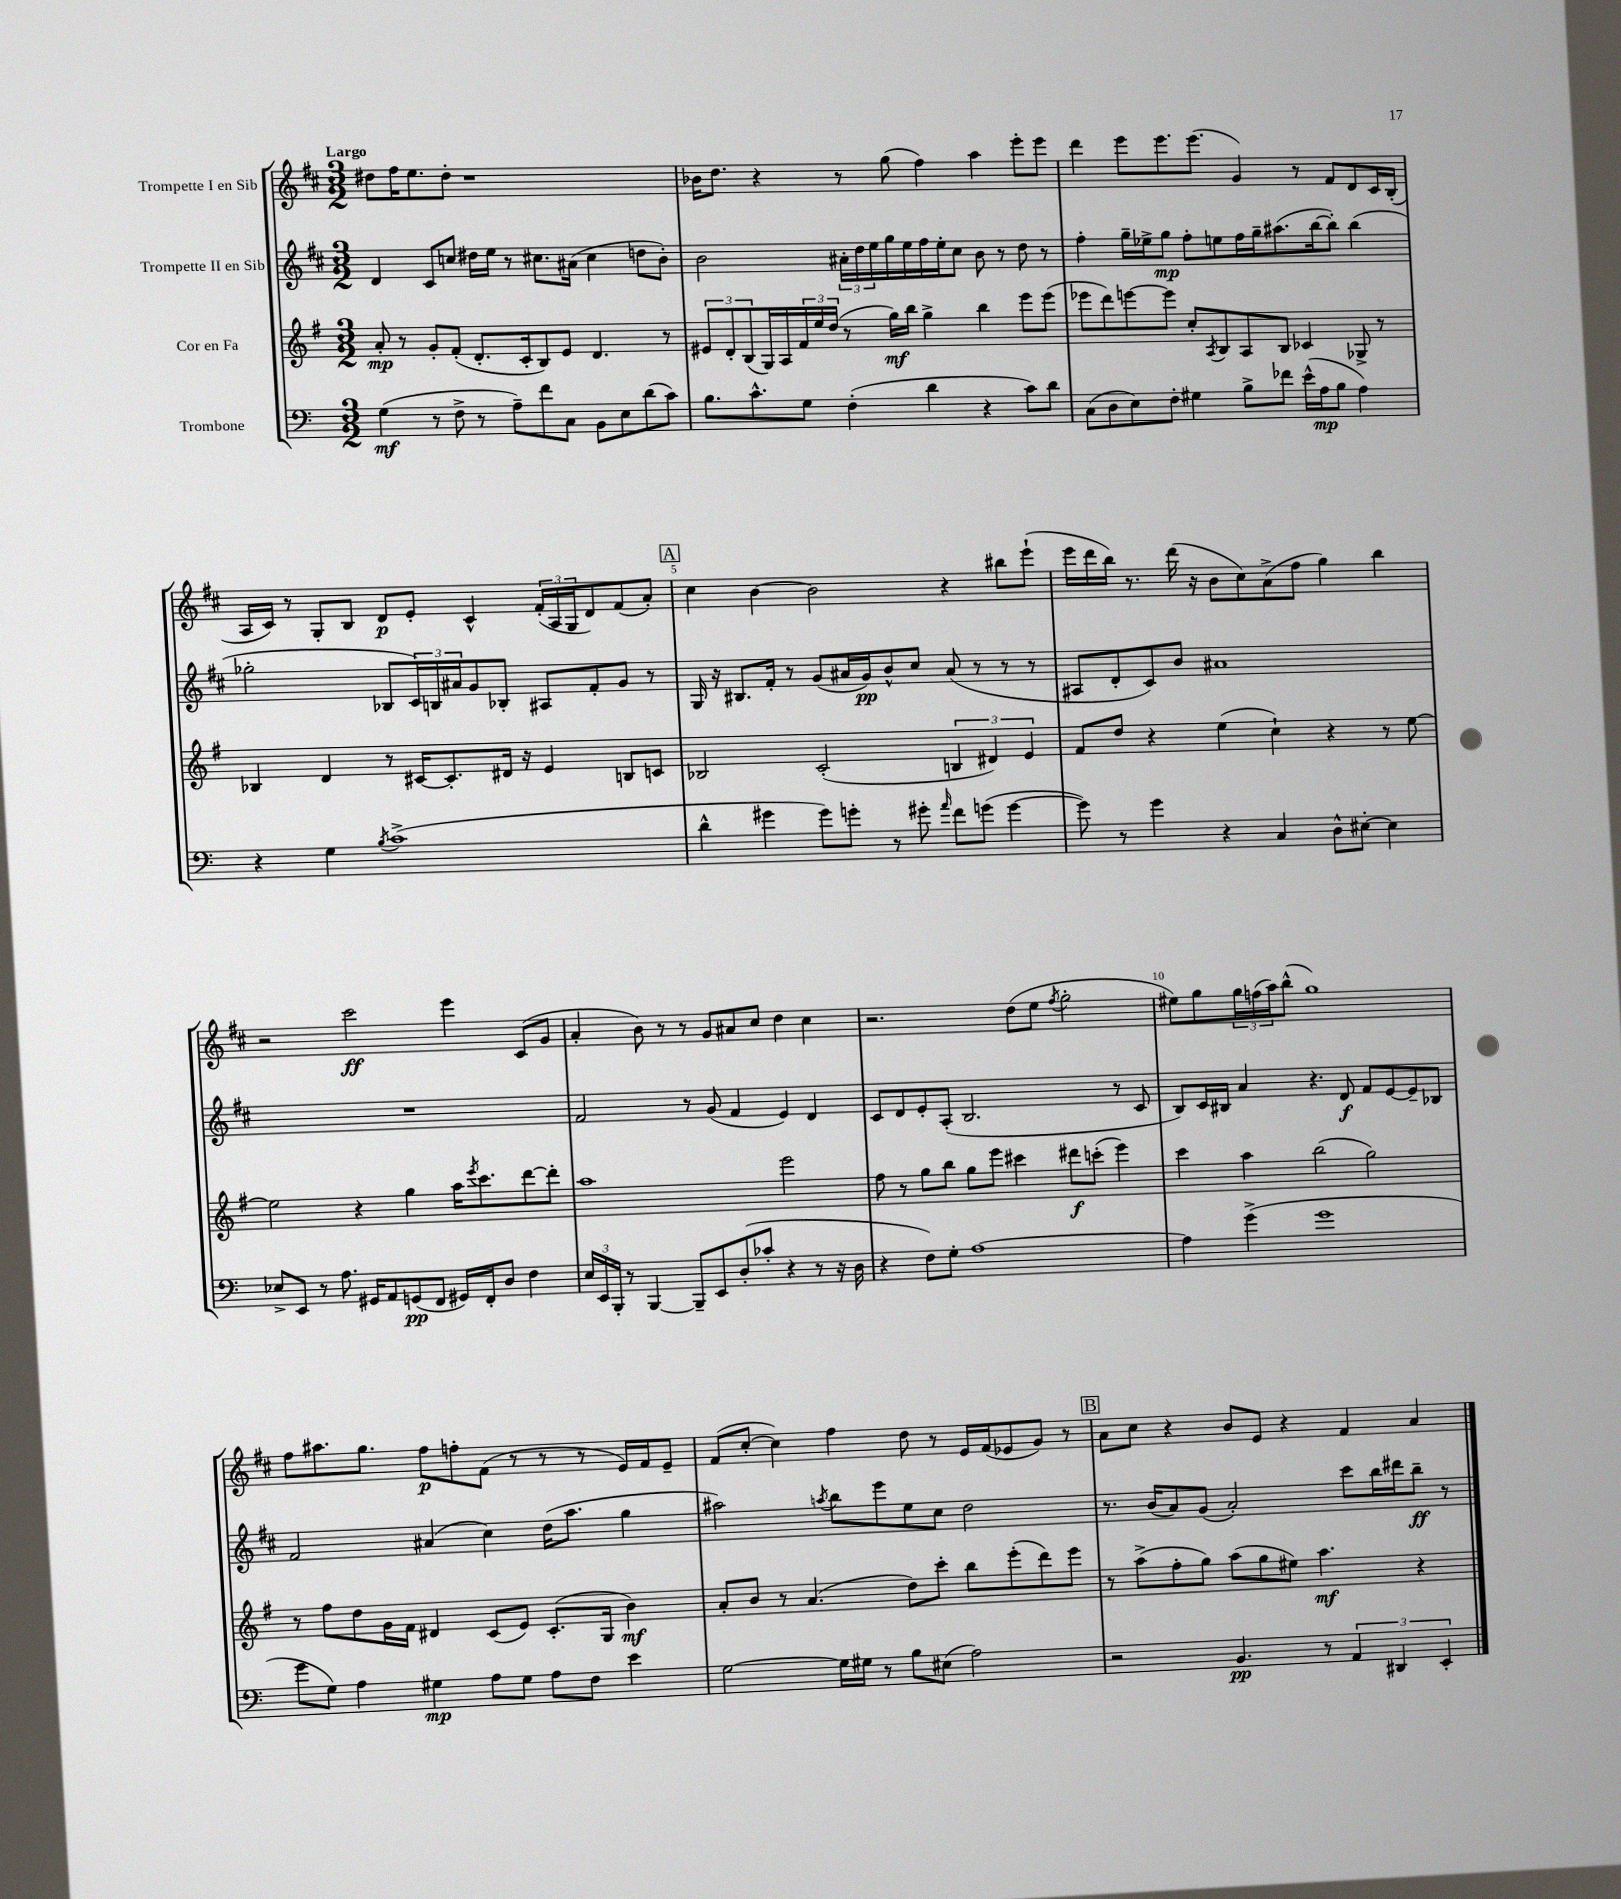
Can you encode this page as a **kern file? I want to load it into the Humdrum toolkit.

**kern	**kern	**kern	**kern
*staff4	*staff3	*staff2	*staff1
*clefF4	*clefG2	*clefG2	*clefG2
*k[]	*k[f#]	*k[f#c#]	*k[f#c#]
*M3/2	*M3/2	*M3/2	*M3/2
(4G\	8a'/	4d/	8dd#\L
.	8r	.	16ff#\K
.	.	.	8.ee\
8r	8g'/L	8c#/L	.
8F^\	(8f#'/J	8cc/J	8dd#'\J
8r	8.d'/L	16dd#\LL	1r
.	.	16ee\JJ	.
8A~\L)	.	8r	.
.	16c'/k	.	.
8f\	8B/)	8.cc#\L	.
8C\J	8e/J	.	.
.	.	(16a#\Jk	.
8BB\L	4.d/	4cc#\	.
8E\	.	.	.
(8d\	.	8dd\L	.
8c\J)	8r	8b'\J)	.
=	=	=	=
8.B\L	12e#/L	2b\	16b-\LK
.	.	.	8.dd\J
.	12d'/	.	.
.	(12B/	.	.
8.c^^\	.	.	.
.	16G/L)	.	4r
.	16A/	.	.
8G\J	24f#/	.	.
.	24ee/	.	.
.	(24dd/JJ	.	.
(4F'\	8r	24a#'\LL	8r
.	.	24dd\	.
.	.	24ee\	.
.	16gg\LL)	16gg\	(8gg\
.	16bb\JJ	16ee\	.
4d\	4gg^\	16ff#\	4ff#\)
.	.	16ee'\J	.
.	.	8cc#\J	.
4r	4bb\	8b\	4aa\
.	.	8r	.
8c\L)	8eee\L	8dd\	8eee'\L
8d\J	(8eee\J	8r	8eee\J
=	=	=	=
(8C\L	8eee-\L	4ff#'\	4ddd\
8D\	8ddd\)	.	.
8E\)	[8eee\	16gg~\LL	8eee\L
.	.	16ee-^\J	.
8F'\J	8eee\]J	8gg\J	8.eee\
4G#\	8cc'/L	8ff#'\L	.
.	.	.	(8.eee\J
.	8qA/	.	.
.	8B/	8ee\	.
8B^\L	8A/	16ff#\L	4g/)
.	.	16gg~\J	.
8f-\J	8B/J	(8.aa#\	.
(16e^^\LL	4c-/	.	8r
16A\J	.	[16bb\k	.
8B\J	.	8bb'\]J)	8f#/L
4A\)	8G-^/	(4bb\	8d/
.	8r	.	16c#/L
.	.	.	(16B'/JJ
=	=	=	=
4r	4B-/	2gg-'\	16A/LL
.	.	.	16c#/JJ)
.	.	.	8r
4G\	4d/	.	8G'/L
.	.	.	8B/J
8qB/	.	.	.
(1c^	8r	8B-/L	8d/L
.	[16c#/LK	24c#/L)	8e'/J
.	.	24B/	.
.	8.c#'/]	.	.
.	.	24a#/J	.
.	.	8g/	4c#^^/
.	16d#/Jk	8B-'/J	.
.	16r	.	.
.	4e/	8A#/L	(24f#'/LL
.	.	.	24A/
.	.	.	24G/J
.	.	8f#'/	8d/)
.	8B/L	8g/J	(8f#/
.	8c/J	8r	8a'/J)
=	=	=	=
4d^^\	2B-/	16G/	4cc#\
.	.	16r	.
.	.	8.B#/L	.
4g#\	.	.	[4b\
.	.	16f#'/Jk	.
.	.	8r	.
8g#\L)	(2c'/	(8g/L	2b\]
8g'\J	.	16a#/L	.
.	.	16g/J)	.
8r	.	8b^^/	.
8g#'\	.	8cc#/J	.
16qqa/	.	.	.
8f\L	6B/	(8a#/	4r
(8g\J	.	8r	.
.	6d#/)	.	.
[4g\	.	8r	8bb#\L
.	6e/	.	.
.	.	8r	(8eee`\J
=	=	=	=
8g\])	8f#/L	8A#/L	16eee\LL
.	.	.	16ddd\
8r	8dd/J	8d'/	16bb\JJ)
.	.	.	8.r
4g\	4r	8c#/)	.
.	.	8b/J	(16ddd\
.	.	.	16r
4r	(4ee\	1a#	8b\L
.	.	.	8cc#\)
4C/	4cc`\)	.	(8a^\
.	.	.	8ff#\J
8D^^\L	4r	.	4gg\)
[8E#'\J	.	.	.
4E#\]	8r	.	4bb\
.	[8ee\	.	.
=	=	=	=
8E-^/L	2ee\]	1.r	2r
8EE/J	.	.	.
8r	.	.	.
8.A\	.	.	.
.	4r	.	2ccc#\
16GG#/LK	.	.	.
8AA/	.	.	.
(8GG/	4gg\	.	.
8FF/J	.	.	.
16GG#/LL)	16aa\LK	.	4eee\
.	8qeee/	.	.
16FF'/J	8.ccc\	.	.
8D/J	.	.	.
4F\	[8ddd\	.	(8c#/L
.	8ddd'\]J	.	8g/J
=	=	=	=
24E/LL	1aa	2f#/	4a'/
24EE/	.	.	.
24BBB'/JJ	.	.	.
8r	.	.	.
[4BBB/	.	.	8b\)
.	.	.	8r
8BBB~/]L	.	8r	8r
8EE/	.	(8g/	8g/L
(8D'/	.	4f#/	8a#/
8c-'/J	.	.	8cc#/J
4r	2eee\	4e/)	4dd\
8r	.	4d/	4cc#\
16r	.	.	.
16D\	.	.	.
=	=	=	=
4r	8ff#\	8c#/L	2.r
.	8r	8d/	.
8F\L)	8gg\L	8e'/	.
8G'\J	8bb\J	(8A'/J	.
[1A	8gg\L	2.B/	.
.	8eee\J	.	.
.	4ccc#\	.	(8dd\L
.	.	.	8ee\J
.	.	.	8qff#/
.	8ddd#\L	.	2gg'\
.	(8ccc'\J	.	.
.	4eee\)	8r	.
.	.	8c#/	.
=	=	=	=
4A\]	4ccc\	8B/L)	8ee#\L)
.	.	16c#/L	8gg\
.	.	16B#/JJ	.
(4g^\	4aa\	4a/	24gg\L
.	.	.	(24ff\
.	.	.	24aa\J)
.	.	.	(8bb^^\J
1g	(2bb\	4.r	1gg)
.	.	8d/	.
.	2gg\)	8f#/L	.
.	.	[8e/	.
.	.	8e~/]	.
.	.	8B-/J	.
=	=	=	=
8g\L	8r	2f#/	8ff#\L
8G\J)	8ff#\L	.	8.aa#\
4A\	8dd\	.	.
.	.	.	8.gg\J
.	16g\L	.	.
.	16f#\JJ	.	.
4G#\	4d#/	(4a#/	8ff#\L
.	.	.	8ff'\
8A\L	(8c/L	4cc#\)	(8f#\J
8G#\J	8e/J)	.	8r
8A\L	(8.c'/L	(16dd\LK	8r
.	.	8.aa\J	.
8F\J	.	.	8r
.	16G/Jk	.	.
4e\	4b\)	4gg\	16e/LL)
.	.	.	16f#/J
.	.	.	8e~/J
=	=	=	=
[2G\	8a'/L	2aa#\)	(8f#/L
.	8b/J	.	[8cc#'/J
.	8r	.	4cc#\])
.	(4.a/	.	.
.	.	8qaa/	.
16G\]LL	.	8bb\L	4ff#\
16G#\JJ	.	.	.
8r	.	8eee\	.
8B\L	8dd\L)	8ee\	8dd\
(8E#\J	8ccc'\J	8cc#\J	8r
2A\)	8bb\L	2dd\	16e/LL
.	.	.	(16f#/J
.	(8eee'\	.	8e-/
.	8ddd\)	.	8g/J)
.	8eee\J	.	8r
=	=	=	=
2r	8r	8.r	8a\L
.	(8aa^\L	.	8cc#\J
.	.	(16b/LK	.
.	8ff#'\	8a/)	4r
.	8gg\J)	(8g/J	.
4.BB/	(8aa\L	2a'/)	8b/L
.	8gg\	.	8e/J
.	8ee#\J)	.	4r
8r	4.aa\	.	.
6AA/	.	8ccc#\L	4f#/
.	.	16bb\L	.
6DD#/	.	.	.
.	.	16ddd#\J	.
.	4r	8bb~\J	4a/
6EE'/	.	.	.
.	.	8r	.
==	==	==	==
*-	*-	*-	*-
